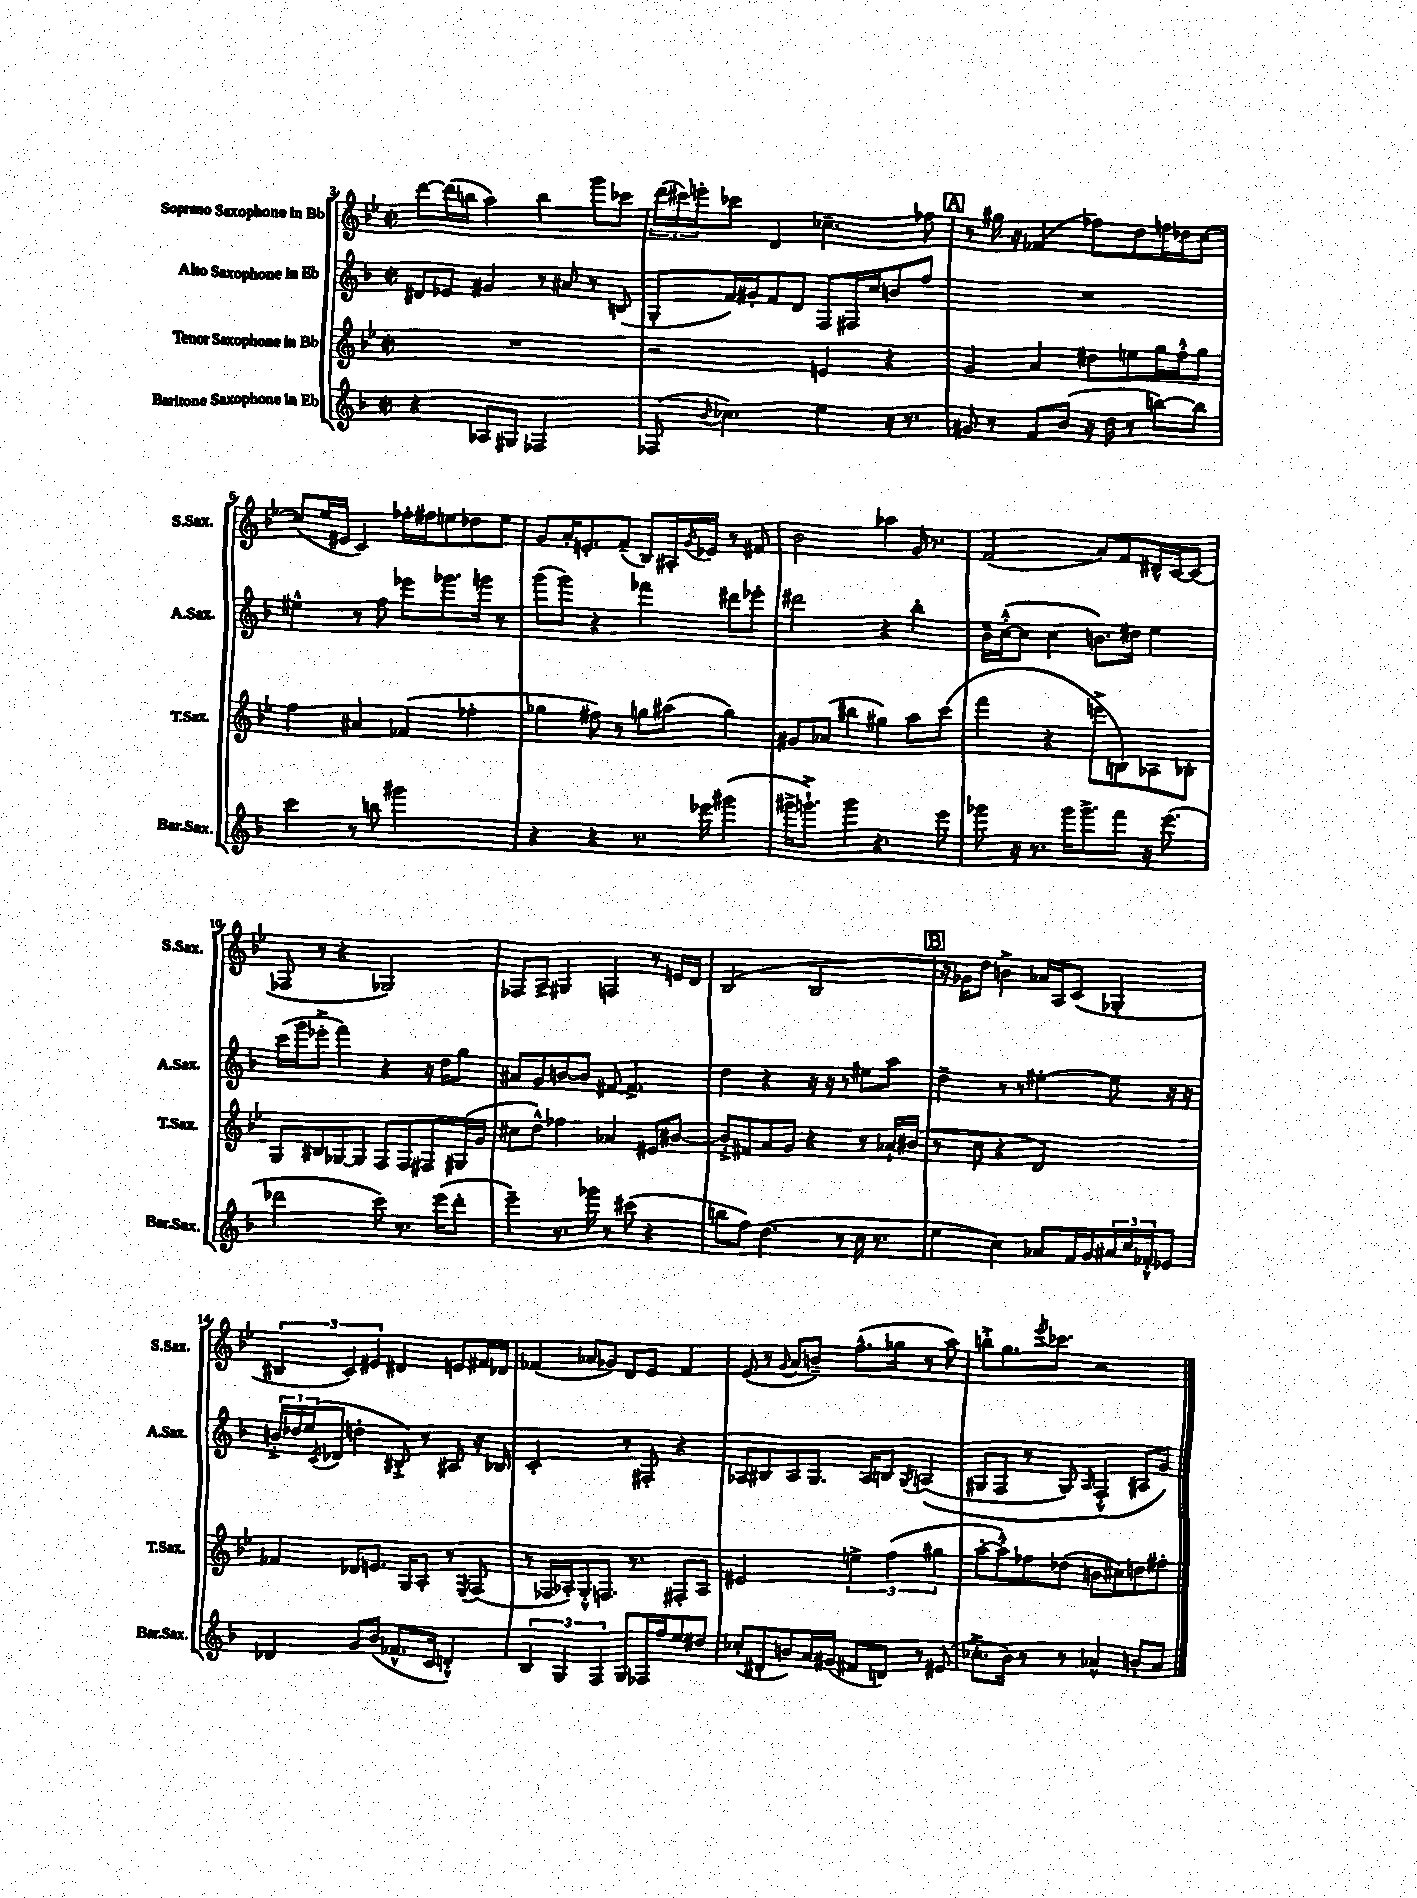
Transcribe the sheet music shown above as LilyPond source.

<<
\new StaffGroup <<
\new Staff = "s0" \with { instrumentName = "Soprano Saxophone in Bb" shortInstrumentName = "S.Sax." } {
    \clef treble \key bes \major \defaultTimeSignature \time 2/2
    d'''8~ d'''16( b''16 a''4) b''4 g'''8 ces'''8 |
    \tuplet 3/2 { d'''16( cis'''16) e'''16-. } ces'''8 d'4 ces''4.-- fes''8 |
    \mark \markup { \box "A" } r8 gis''16 r16 fes'4( fes''8) d''8 f''16 des''16 c''8~ |
    c''8( ees''16 eis'16 c'4) fes''16-. fis''16 e''8 des''8 e''8 |
    g'8 a'16-. e'8.-. f'8--( bes8) ais16-. \acciaccatura { g'8 } ees'16 r8 fis'8 |
    bes'2 aes''4 g'16 r8. |
    f'2( a'8) f'8 dis'16-^ c'16~ c'8( |
    fes8 r8 r4 ges2) |
    fes8 a8-> gis4 f4 r8 e'16 d'16 |
    bes2( bes2 |
    \mark \markup { \box "B" } r16 ges'16) d''8 b'4-> aes'16 a16 c'8( ges4-. |
    \tuplet 3/2 { bis4 c'4) eis'4 } dis'4 e'8 fis'16 des'16 |
    fes'4( aes'8 ges'8) d'8 ees'8 fes'4 |
    ees'8( r8 \appoggiatura { g'8 } a'8 b'8--) f''8.-^( ges''16 r8 a''8) |
    b''8-.-> g''8. \acciaccatura { ees'''8 } ces'''8. r2 \bar "|." |
}
\new Staff = "s1" \with { instrumentName = "Alto Saxophone in Eb" shortInstrumentName = "A.Sax." } {
    \clef treble \key f \major \defaultTimeSignature \time 2/2
    dis'8 ees'8 gis'4 r8 ais'8 r8 b8( |
    g8-. f'16) gis'16-. f'8 d'8 f8 fis16 c''16 b'8 f''8 |
    \mark \markup { \box "A" } R1 |
    eis''4-^ r8 f''8 ees'''8 ges'''8. g'''16 r8 |
    g'''8( g'''8) r4 fes'''4 dis'''8 ees'''8-. |
    dis'''2 r4 bes''4-. |
    bes'16-- c''16~-.-^( c''8 c''4 b'8.) dis''16 e''4 |
    c'''16( g'''16 ees'''8-.-> f'''4) r4 r16 d''16 g''8 |
    ais'8 g'8 b'8~ b'8 fis'8~ fis'4.-> |
    d''4 r4 r16 r16 r8 eis''8 a''8 |
    \mark \markup { \box "B" } d''4-- r8 r8 eis''4~-. eis''8 r16 r16 |
    \tuplet 3/2 { b'16-.-> des''16 e''16( } \acciaccatura { c'8 } des'8 d''4-. bis8-.->) r8 ais8 r16 bes16 |
    c'2-. r8 fis8-. r4 |
    aes8 bis8 aes8 g8. aes16 b8 \acciaccatura { g8 } a4(\( |
    gis8 f8 r8 gis8) \grace { a16 } f4-.-^(\) ais8 g'8) \bar "|." |
}
\new Staff = "s2" \with { instrumentName = "Tenor Saxophone in Bb" shortInstrumentName = "T.Sax." } {
    \clef treble \key bes \major \defaultTimeSignature \time 2/2
    R1 |
    r2 e'4 r4 |
    \mark \markup { \box "A" } g'4 a'4 dis''8 e''8 g''16 f''16-.-^ g''8 |
    f''4 ais'4 fes'4( fes''4-. |
    ges''4 fis''8) r8 g''8 ais''8( g''4) |
    gis'8 aes'8( bis''4 gis''4) a''8 c'''8( |
    f'''4 r4 e'''8-> b8) aes8 bes8-. |
    g8 bis8 ges8~ ges8 f8 f8 fis8 gis16( g'16 |
    cis''8 d''8-^) fes''4 aes'4 eis'8 bis'8~ |
    bis'8-.-> fis'8 a'8 g'8 r4 r8 aes'16-! bis'16( |
    \mark \markup { \box "B" } r8 c''8 r4 d'2) |
    fes'4 des'8 e'8. g16 a8-. r8 \acciaccatura { ees8 } f8( |
    r8 fes16 aes16-.) g8-.-^ f8. r8. fis8-. aes8 |
    eis'2 \tuplet 3/2 { e''4-> f''4( gis''4 } |
    a''8~-. a''8-.-^) fes''8 des''8( b'8 cis''8) d''8 fis''8-. \bar "|." |
}
\new Staff = "s3" \with { instrumentName = "Baritone Saxophone in Eb" shortInstrumentName = "Bar.Sax." } {
    \clef treble \key f \major \defaultTimeSignature \time 2/2
    r4 aes8 gis8 fes2 |
    fes8( \appoggiatura { bes'8 } ces''4.) e''4 r16 r8. |
    \mark \markup { \box "A" } gis'8 r8 f'8 bes'8( r16 d''16 r8 b''8~) b''8 |
    c'''4 r8 b''8 gis'''2 |
    r4 r4 r8. ees'''16 gis'''4( |
    gis'''16-> g'''8.-!->) g'''4 r4. e'''8 |
    ges'''8 r16 r8. ges'''16 ges'''8.-> f'''8 r16 e'''8.( |
    des'''2 c'''8) r8. e'''16( des'''8-. |
    e'''4--) r8. ges'''16 r8 cis'''8( r4 |
    b''8 f''8) d''4.( r8 c''16 r8. |
    \mark \markup { \box "B" } e''4 c''4) aes'8 f'16 g'16 \tuplet 3/2 { ais'16 c''16 fes'16-.-^ } ees'8 |
    des'4 g'8 bes'8( fes'8.-^ c'16 d'4-.-^) |
    \tuplet 3/2 { bes4 g4 f4 } g8 fes16 f''16 e''8 dis''8 |
    ces''8-.( dis'8-. b'8) a'16 gis'16( fis'8 d'8) r8 eis'8( |
    ces''8.-.-> bes'16) r8 r8 aes'4-^ b'8-. aes'8 \bar "|." |
}
>>
>>
\layout { \context { \Score currentBarNumber = #3 } }
